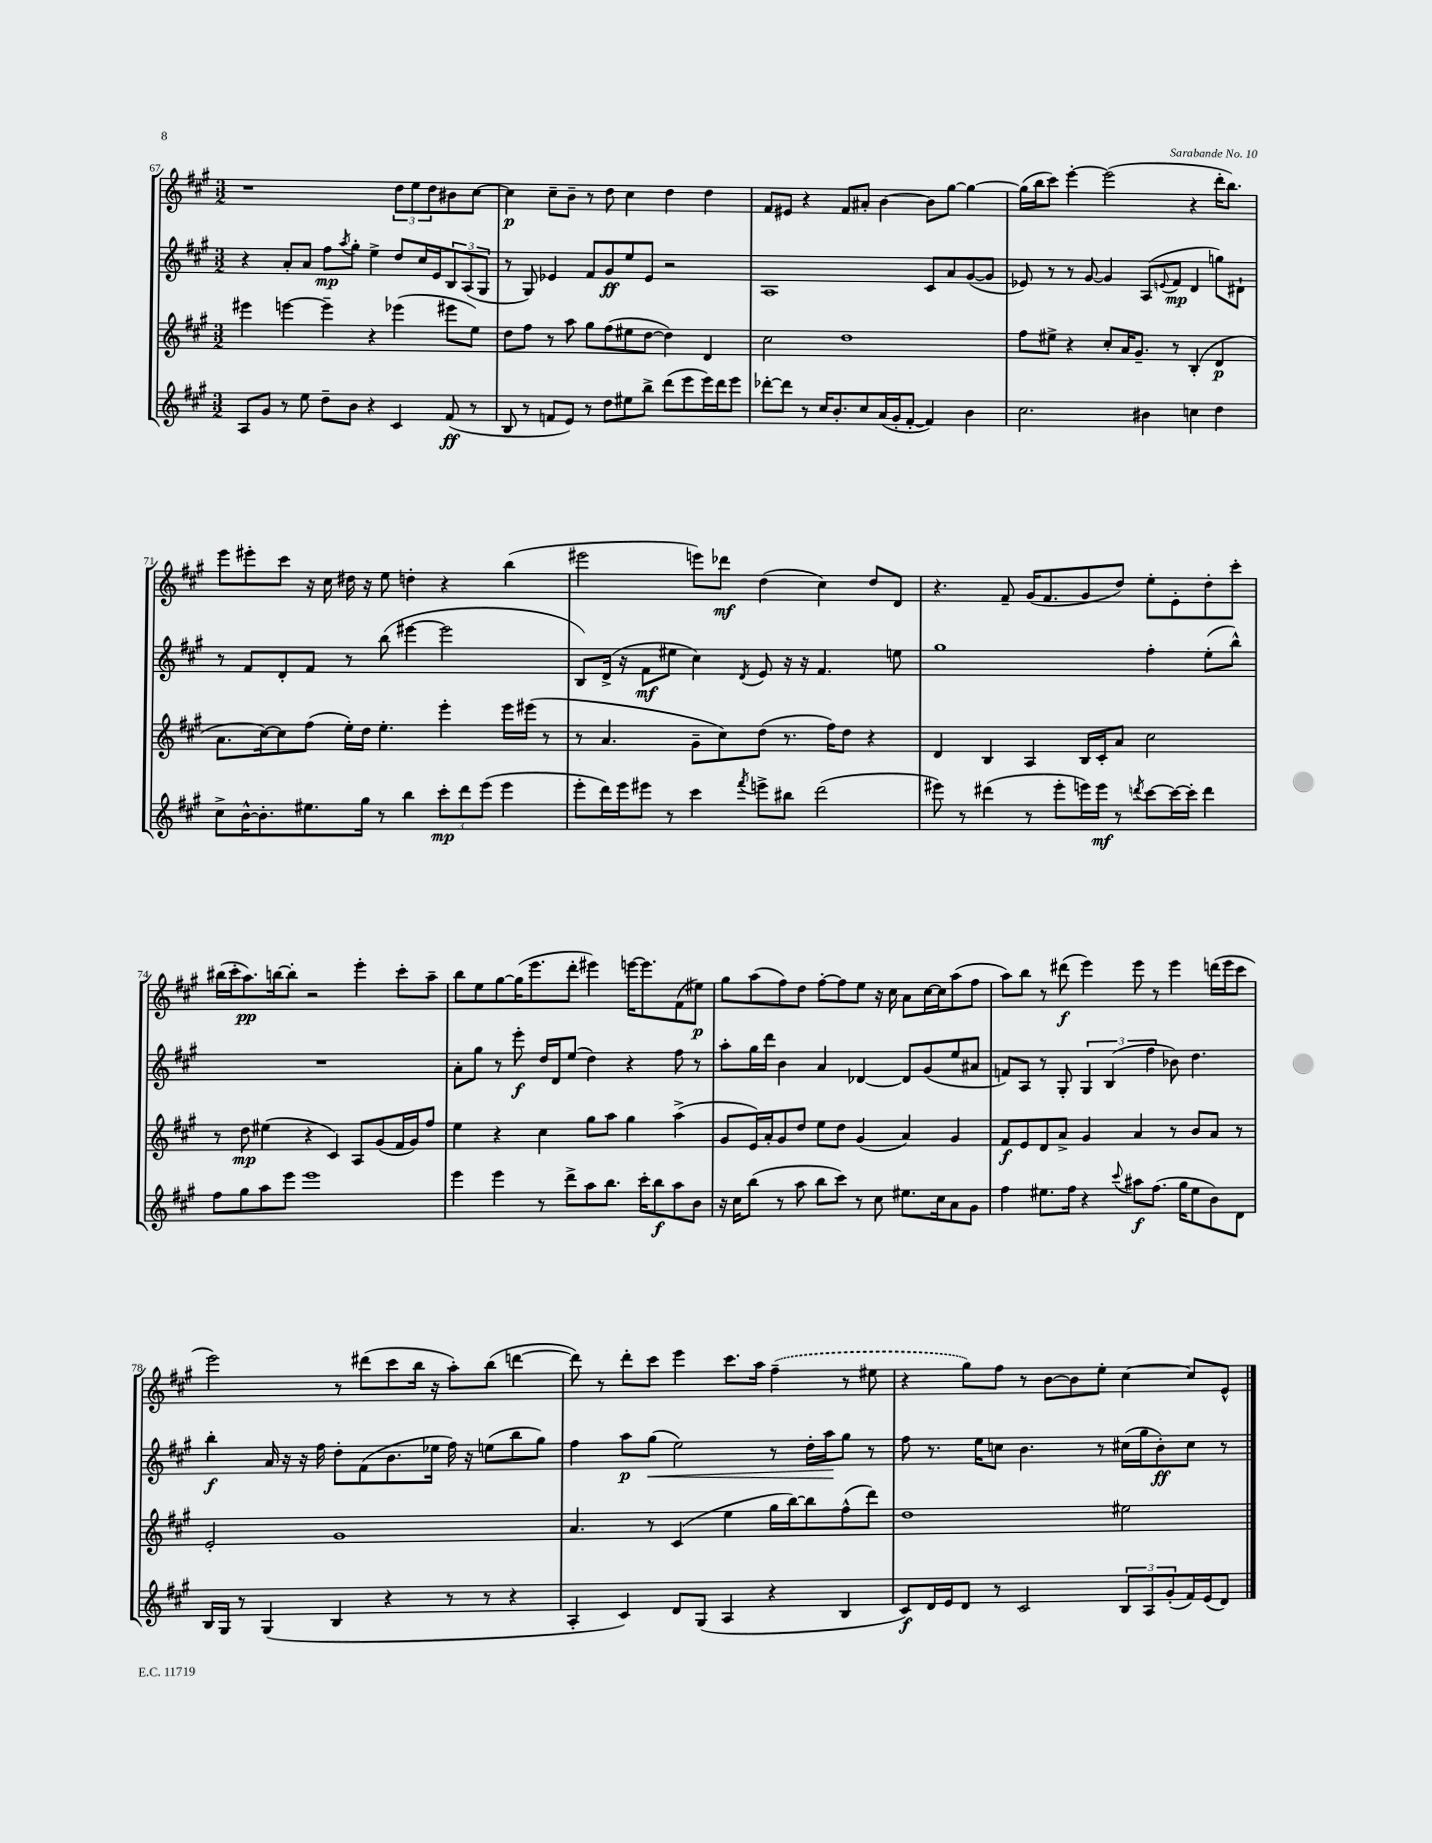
<<
\new StaffGroup <<
\new Staff = "s0" {
    \clef treble \key a \major \numericTimeSignature \time 3/2
    r1 \tuplet 3/2 { d''8 e''8 d''8 } bis'8 cis''8~ |
    cis''4\p cis''8-- b'8-- r8 d''8 cis''4 d''4 d''4 |
    fis'8 eis'8 r4 fis'8 ais'8-. b'4~ b'8 gis''8~ gis''4~ |
    gis''16( b''16 cis'''8) e'''4~-. e'''2( r4 d'''16-. b''8.) |
    e'''8 eis'''8-. cis'''8 r16 cis''16 dis''16 r16 e''8 d''4-. r4 b''4( |
    eis'''2 e'''8) des'''8\mf d''4( cis''4) d''8 d'8 |
    r4. fis'8-- gis'16( fis'8. gis'8 d''8) e''8-. e'8-. d''8-. cis'''8-. |
    bis''16( cis'''16-. a''8.\pp) b''16~ b''8-. r2 e'''4-. cis'''8-. a''8-- |
    b''8 e''8 gis''8~ gis''16( e'''8. d'''8-. eis'''4) e'''16~ e'''8. fis'8( eis''8\p) |
    gis''8 a''8( fis''8) d''8 fis''8~-. fis''8 e''8 r16 cis''16 a'8 cis''16~ cis''16 a''8( fis''8 |
    a''8) b''8 r8 dis'''8\f( e'''4) e'''8 r8 e'''4 d'''16( e'''16 cis'''8 |
    e'''2) r8 dis'''8( cis'''8 b''16 r16 a''8-.) b''8( d'''4~ |
    d'''8) r8 d'''8-. cis'''8 e'''4 cis'''8. a''16 \once \slurDashed fis''4--( r8 eis''8 |
    r4 gis''8) fis''8 r8 b'8~ b'8 e''8-. cis''4~ cis''8 e'8-^ \bar "|." |
}
\new Staff = "s1" {
    \clef treble \key a \major \numericTimeSignature \time 3/2
    r4 a'8-. a'8 fis''8\mp \acciaccatura { a''8 } gis''8-. e''4-> d''8 cis''16 e'16 \tuplet 3/2 { b8 a8( gis8 } |
    r8 gis8) ees'4 fis'8 gis'8\ff e''8 ees'8 r2 |
    a1 cis'8 a'8 gis'8~( gis'8 |
    ees'8) r8 r8 gis'8~ gis'4 a8( \appoggiatura { e'8 } fis'8\mp d'4 g''8) dis'8-! |
    r8 fis'8 d'8-. fis'8 r8 b''8( eis'''4~ eis'''2 |
    b8) d'16->( r16 fis'8\mf eis''8 cis''4) \acciaccatura { d'8 } e'8 r16 r16 fis'4. e''8 |
    gis''1 fis''4-. e''8-.( b''8-^) |
    R1. |
    a'8-. gis''8 r8 e'''8-.\f d''16 d'16 e''8( d''4) r4 fis''8 r8 |
    a''8-. gis''16 d'''16 b'4 a'4 des'4~ des'8 gis'8( e''8 ais'8 |
    f'8) a8 r8 gis8-. \tuplet 3/2 { gis4 b4( fis''4 } bes'8) d''4. |
    b''4-.\f a'16 r16 r16 fis''16 d''8-. fis'8( b'8. ees''16 fis''16) r16 e''8( b''8 gis''8) |
    fis''4 a''8\p gis''8\<( e''2) r8 d''16-. a''16\! gis''8 r8 |
    fis''8 r8. e''16 c''8 b'4. r8 cis''16( gis''16 b'8-.\ff) cis''8 r8 \bar "|." |
}
\new Staff = "s2" {
    \clef treble \key a \major \numericTimeSignature \time 3/2
    eis'''4 e'''4~ e'''4-- r4 ees'''4( eis'''8 e''8) |
    d''8 fis''8 r8 a''8 gis''8 fis''8( eis''8 d''8~ d''4) d'4 |
    cis''2 d''1 |
    fis''8 eis''8-> r4 cis''8-. a'16 gis'8.-- r8 b4-.( d'4\p |
    a'8. cis''16~) cis''8 fis''8( e''16-.) d''16 e''4.-. e'''4-. e'''16 eis'''16( r8 |
    r8 a'4. gis'8-- cis''8) d''8( r8. fis''16) d''8 r4 |
    d'4 b4 a4 b16 cis'16-. a'8 cis''2 |
    r8 d''8\mp eis''4( r4 cis'4) a8 gis'8( fis'16 gis'16) fis''8 |
    e''4 r4 cis''4 gis''8 a''8 gis''4 a''4->( |
    gis'8 e'16) a'16-. gis'8 d''8 e''8 d''8 gis'4( a'4) gis'4 |
    fis'8\f e'8 d'8 a'8-> gis'4 a'4 r8 b'8 a'8 r8 |
    e'2-. gis'1 |
    a'4. r8 cis'4( e''4 gis''16 b''16~) b''8 fis''8-^( d'''8) |
    d''1 eis''2 \bar "|." |
}
\new Staff = "s3" {
    \clef treble \key a \major \numericTimeSignature \time 3/2
    a8 gis'8 r8 e''8 d''8-- b'8 r4 cis'4 fis'8\ff( r8 |
    b8 r8 f'8 e'8) r8 d''8 eis''8 b''8-> d'''8( e'''8 e'''16) d'''16 e'''8 |
    des'''8~-. des'''8 r8 cis''16 b'8.-. cis''8 a'16( gis'16-. fis'8~-. fis'4) b'4 |
    cis''2. bis'4 c''4 d''4 |
    cis''8-> b'16~-^ b'8.-. eis''8. gis''16 r8 b''4 \tuplet 3/2 { cis'''8-.\mp d'''8 e'''8( } e'''4 |
    e'''8-. d'''16) e'''16 eis'''8 r8 cis'''4 \acciaccatura { fis'''8 } e'''8-> bis''8 d'''2( |
    eis'''8) r8 dis'''4( r8 eis'''8-. e'''16) e'''16\mf r8 \acciaccatura { d'''8 } cis'''8~ cis'''16~ cis'''16-. d'''4 |
    fis''8 gis''8 a''8 e'''8 e'''1 |
    e'''4 e'''4 r8 d'''8-> a''8 b''8. cis'''16-. b''8\f a''8 b'8 |
    r16 cis''16 b''8( r8 a''8 b''8 cis'''8) r8 cis''8 eis''8. cis''16 a'8 gis'8 |
    fis''4 eis''8. fis''16 r4 \appoggiatura { cis'''8 } ais''8\f fis''8.( gis''16 eis''8 b'8) d'8 |
    b16 gis16 r8 gis4( b4 r4 r8 r8 r4 |
    a4-. cis'4) d'8 gis8( a4 r4 b4 |
    cis'8\f) d'16 e'16 d'8 r8 cis'2 \tuplet 3/2 { b8 a8 gis'8-.( } fis'16) e'16( d'8) \bar "|." |
}
>>
>>
\layout { \context { \Score currentBarNumber = #67 } }
